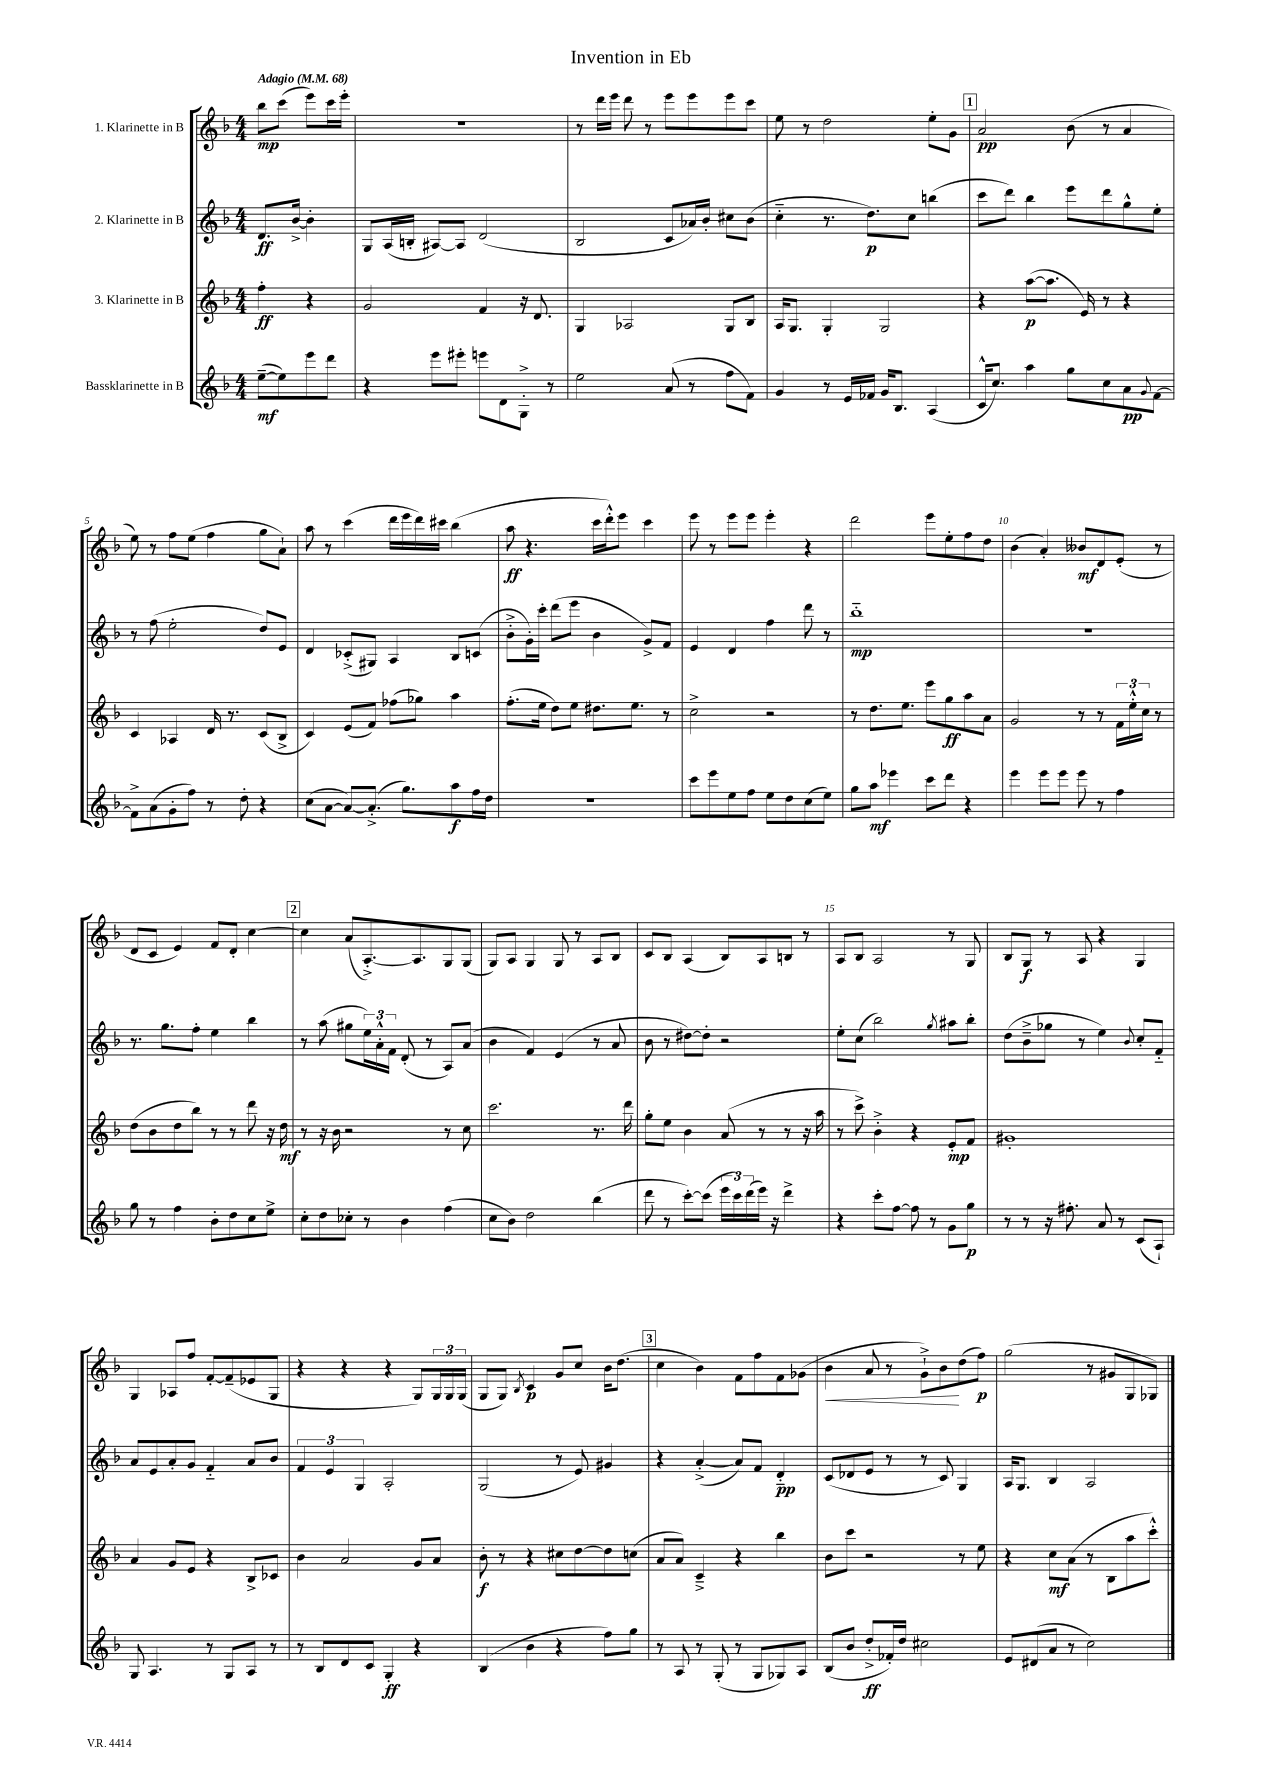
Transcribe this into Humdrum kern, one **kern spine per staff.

**kern	**kern	**kern	**kern
*staff4	*staff3	*staff2	*staff1
*clefG2	*clefG2	*clefG2	*clefG2
*k[b-]	*k[b-]	*k[b-]	*k[b-]
*M4/4	*M4/4	*M4/4	*M4/4
*MM68	*MM68	*MM68	*MM68
([8ee~	4ff'	8.d	8bb-
8ee])	.	.	(8ccc
.	.	[16b-^	.
8eee	4r	4b-']	8eee)
8ddd	.	.	16ccc
.	.	.	16eee'
=	=	=	=
4r	2g	8G	1r
.	.	(16A	.
.	.	16B'	.
8eee	.	[8A#)	.
8eee#'	.	8A#]	.
8eee	4f	(2d	.
8d	.	.	.
8G'^	16r	.	.
.	8.d	.	.
8r	.	.	.
=	=	=	=
2ee	4G	2B-	8r
.	.	.	16ddd
.	.	.	16eee
.	2A-	.	8ddd
.	.	.	8r
(8a	.	8c	8eee
8r	.	16a-)	8eee
.	.	16b-'	.
8ff	8G	8cc#	8eee
8f)	8B-	(8b-	8ccc
=	=	=	=
4g	16A	4cc'~	8ee
.	8.G	.	.
.	.	.	8r
8r	4G'	8.r	2dd
16e	.	.	.
16f-	.	8.dd)	.
16g	2G	.	.
8.B-	.	.	.
.	.	8cc	.
(4A	.	(4bb	8ee'
.	.	.	8g
=	=	=	=
16c^^	4r	8ccc	2a
8.cc)	.	.	.
.	.	8ddd)	.
4aa	([8aa	4bb-	.
.	8.aa]	.	.
8gg	.	8eee	(8b-
.	16e)	.	.
8cc	8r	8ddd	8r
8a	4r	8gg^^	4a
8qqg	.	.	.
[8f	.	8ee'	.
=	=	=	=
8f^]	4c	8r	8ee)
(8a	.	(8ff	8r
8g'	4A-	2ee'	8ff
8ff)	.	.	(8ee
8r	16d	.	4ff
.	8.r	.	.
8dd'	.	.	.
4r	(8c	8dd)	8gg
.	8B-^	8e	8a`)
=	=	=	=
(8cc	4c)	4d	8aa
[8a	.	.	8r
8a_)	(8e	(8c-'^	(4ccc
(8.a'^]	8f)	8G#)	.
.	(8ff-	4A	16ddd
8.gg)	.	.	16eee
.	8gg-)	.	16ddd)
.	.	.	16ccc#
8aa	4aa	8B-	(4bb-
16ff	.	(8c	.
16dd	.	.	.
=	=	=	=
1r	(8.ff'	8b-'^	8aa
.	.	16g')	4.r
.	16ee	16ccc'	.
.	8dd)	(8ddd	.
.	8ee	8eee	.
.	8.dd#	4b-	16ccc
.	.	.	16ddd'^^)
.	.	.	8eee
.	8.ee	.	.
.	.	8g^)	4ccc
.	8r	8f	.
=	=	=	=
8ccc	2cc^	4e	8eee
8eee	.	.	8r
8ee	.	4d	8eee
8ff	.	.	8eee
8ee	2r	4ff	4eee'
8dd	.	.	.
(8cc	.	8ddd	4r
8ee)	.	8r	.
=	=	=	=
8gg	8r	1bb-'~	2ddd
8aa	8.dd	.	.
4eee-	.	.	.
.	8.ee	.	.
8ccc	8eee	.	8eee
8ddd	8gg	.	8ee'
4r	8aa	.	8ff
.	8a	.	8dd
=	=	=	=
4eee	2g	1r	(4b-
8eee	.	.	4a')
8eee	.	.	.
8eee	8r	.	8b--
8r	8r	.	8d
4ff	24f	.	(8e'
.	24ee'^^	.	.
.	24cc	.	.
.	8r	.	8r
=	=	=	=
8gg	(8dd	8.r	8d
8r	8b-	.	8c
.	.	8.gg	.
4ff	8dd	.	4e)
.	8bb-)	8ff'	.
8b-'	8r	4ee	8f
8dd	8r	.	8d'
8cc	8ddd	4bb-	[4cc
8ee^	16r	.	.
.	16dd	.	.
=	=	=	=
8cc'	8r	8r	4cc]
8dd	16r	(8aa	.
.	16b-	.	.
8cc-'	2r	8gg#	(8a
8r	.	24ee)	[8.A'^)
.	.	24a'^^	.
.	.	24f	.
4b-	.	(8d'	.
.	.	.	8.A]
.	.	8r	.
(4ff	8r	8A)	8G
.	8cc	(8a	(8G
=	=	=	=
8cc	2.ccc	4b-	8G)
8b-)	.	.	8A
2dd	.	4f)	4G
.	.	(4e	8G
.	.	.	8r
(4bb-	8.r	8r	8A
.	.	8a	8B-
.	16ddd	.	.
=	=	=	=
8ddd	8gg'	8b-	8c
8r	8ee	8r	8B-
[8ccc')	4b-	[8dd#)	(4A
(8ccc]	.	8dd#']	.
24eee	(8a	2r	8B-)
24ccc)	.	.	.
(24ddd	.	.	.
16eee)	8r	.	8A
16r	.	.	.
4ddd^	8r	.	8B
.	16r	.	8r
.	16aa	.	.
=	=	=	=
4r	8r	8ee'	8A
.	8ccc^)	(8cc	8B-
8ccc'	4b-'^	2bb-)	2A
[8ff	.	.	.
8ff]	4r	.	.
8r	.	.	.
.	.	8qgg	.
8g	8e'	8aa#	8r
8gg	8f	8bb-'	8G
=	=	=	=
8r	1g#'	(8dd	8B-
8r	.	8b-~^	8G
16r	.	8gg-	8r
8.ff#'	.	.	.
.	.	8r	8A
8a	.	4ee)	4r
8r	.	.	.
.	.	8qqb-	.
(8c	.	8cc'	4G
8A`)	.	8f'~	.
=	=	=	=
8G	4a	8a	4G
4.A	.	8e	.
.	8g	8a'	8A-
.	8e	8g	8ff
8r	4r	4f'~	[8f'
8G	.	.	(8f~]
8A	8B-^	8a	8e-
8r	8c-	8b-	8G
=	=	=	=
8r	4b-	6f	4r
8B-	.	.	.
.	.	6e	.
8d	2a	.	4r
.	.	6G	.
8c	.	.	.
4G'	.	2A'	4r
4r	8g	.	8G)
.	8a	.	24G
.	.	.	24G
.	.	.	(24G
=	=	=	=
(4B-	8b-'	(2G	8G
.	8r	.	8G)
.	.	.	8qB-
4b-	4r	.	4c
4r	8cc#	8r	8g
.	[8dd	8e)	8cc
8ff)	8dd]	4g#	16b-
.	.	.	(8.dd
8gg	(8cc	.	.
=	=	=	=
8r	8a	4r	4cc
8A	8a)	.	.
8r	4c~^	([4a'^	4b-)
(8G'	.	.	.
8r	4r	8a])	8f
8G	.	8f	8ff
8G-)	4bb-	4d'~	8f
8A	.	.	(8g-
=	=	=	=
(8B-	8b-	(8c	4b-
8b-	8ccc	8d-	.
8dd'^	2r	8e	8a
16f-')	.	8r	8r
16dd	.	.	.
2cc#	.	8r	8g`^)
.	.	8c)	8b-
.	8r	4G	(8dd
.	8ee	.	8ff)
=	=	=	=
8e	4r	16A	(2gg
.	.	8.G	.
(8d#	.	.	.
8a	8cc	4B-	.
8r	(8a	.	.
2cc)	8r	2A	8r
.	8B-	.	8g#
.	8aa	.	8G
.	8ccc'^^)	.	8G-)
==	==	==	==
*-	*-	*-	*-
